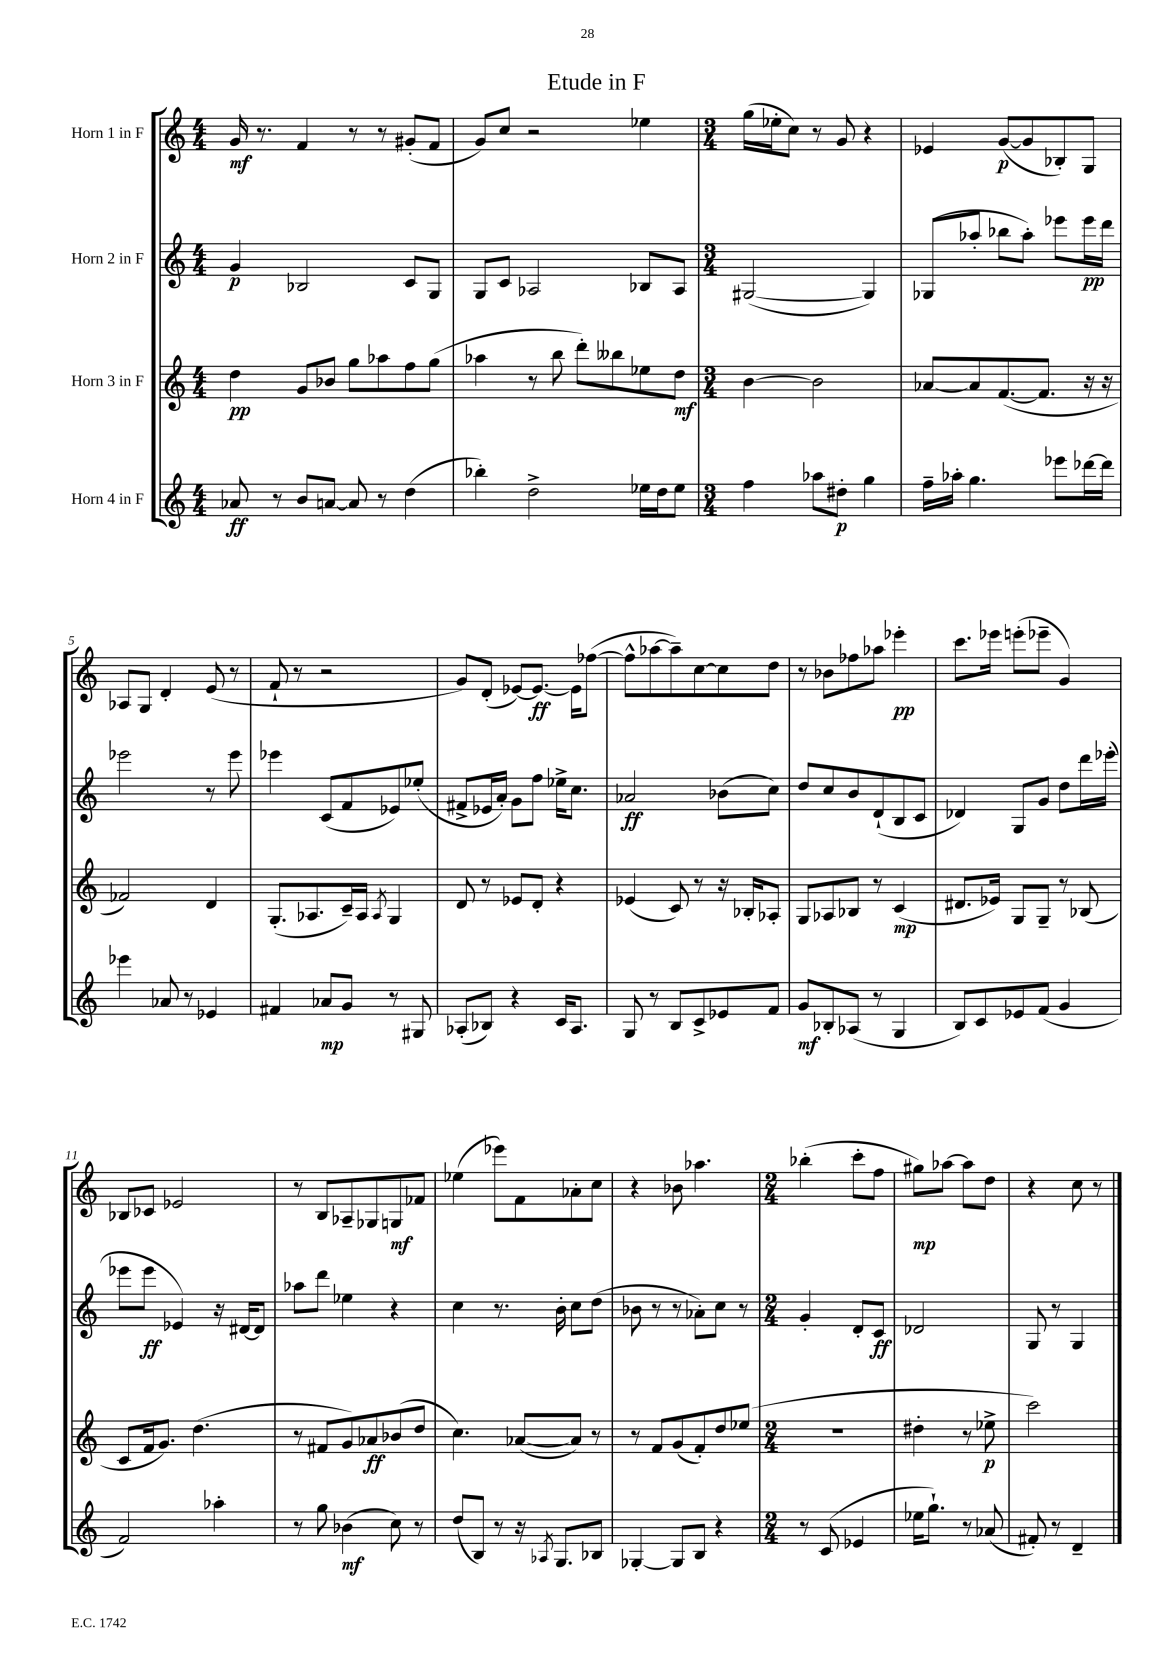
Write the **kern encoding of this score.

**kern	**kern	**kern	**kern
*staff4	*staff3	*staff2	*staff1
*clefG2	*clefG2	*clefG2	*clefG2
*k[]	*k[]	*k[]	*k[]
*M4/4	*M4/4	*M4/4	*M4/4
8a-	4dd	4g	16g
.	.	.	8.r
8r	.	.	.
8b	8g	2B-	4f
[8a	8b-	.	.
8a]	8gg	.	8r
8r	8aa-	.	8r
(4dd	8ff	8c	(8g#'
.	(8gg	8G	8f
=	=	=	=
4bb-')	4aa-	8G	8g)
.	.	8c	8cc
2dd^	8r	2A-	2r
.	8bb	.	.
.	8ddd')	.	.
.	8bb--	.	.
16ee-	8ee-	8B-	4ee-
16dd	.	.	.
8ee-	8dd	8A-	.
=	=	=	=
*M3/4	*M3/4	*M3/4	*M3/4
4ff	[4b	([2G#	(16gg
.	.	.	16ee-'
.	.	.	8cc)
8aa-	2b]	.	8r
8dd#'	.	.	8g
4gg	.	4G#])	4r
=	=	=	=
16ff~	[8a-	(8G-	4e-
16aa-'	.	.	.
4.gg	8a-]	8aa-'	.
.	([8.f	8bb-	([8g
.	.	8aa-')	8g]
.	8.f]	.	.
8eee-	.	8eee-	8B-')
[16ddd-	16r	16eee-	8G
16ddd-]	16r	16ddd	.
=	=	=	=
4eee-	2f-)	2eee-	8A-
.	.	.	8G
8a-	.	.	4d'
8r	.	.	.
4e-	4d	8r	(8e
.	.	8eee-	8r
=	=	=	=
4f#	(8.G'	4eee-	8f`
.	.	.	8r
.	8.A-	.	.
8a-	.	(8c	2r
8g	16c~)	8f	.
.	16A-	.	.
.	8qA-	.	.
8r	4G	8e-)	.
8G#	.	(8ee-'	.
=	=	=	=
(8A-'	8d	8f#^	8g)
8B-)	8r	16e-	(8d'
.	.	16a')	.
4r	8e-	8g	[8e-)
.	8d'	8ff	8.e-_
16c	4r	16ee-^	.
8.A-	.	8.cc	16e-]
.	.	.	([8ff-
=	=	=	=
8G	(4e-	2a-	8ff-^^]
8r	.	.	[8aa-
8B	8c)	.	8aa-~])
8c^	8r	.	[8cc
8e-	16r	(8b-	8cc]
.	16B-'	.	.
8f	8A-'	8cc)	8dd
=	=	=	=
8g	8G	8dd	8r
8B-'	8A-	8cc	8b-
(8A-	8B-	8b	8ff-
8r	8r	(8d`	8aa-
4G	(4c	8B	4eee-'
.	.	8c	.
=	=	=	=
8B)	8.d#	4d-)	8.ccc
8c	.	.	.
.	16e-)	.	16eee-
8e-	8G	8G	(8eee'
(8f	8G~	8g	8eee-~
4g	8r	8dd	4g)
.	(8B-	16ddd	.
.	.	(16eee-'	.
=	=	=	=
2f)	8c	8eee-	8B-
.	16f	8eee-	8c-
.	8.g)	.	.
.	.	4e-)	2e-
.	(4.dd	.	.
4aa-'	.	16r	.
.	.	[16d#	.
.	.	8d#]	.
=	=	=	=
8r	8r	8aa-	8r
8gg	8f#	8ddd	8B
(4b-	8g)	4ee-	8A-~
.	8a-	.	8G-
8cc)	(8b-	4r	8G
8r	8dd	.	8f-
=	=	=	=
(8dd	4.cc)	4cc	(4ee-
8B)	.	.	.
8r	.	8.r	8eee-)
16r	([8a-	.	8f
8qA-	.	.	.
8.G	.	16b'	.
.	8a-])	8cc	8a-'
8B-	8r	(8dd	8cc
=	=	=	=
[4G-'	8r	8b-	4r
.	8f	8r	.
8G-]	(8g	8r	8b-
8B	8f')	8a-')	4.aa-
4r	8dd	8cc	.
.	(8ee-	8r	.
=	=	=	=
*M2/4	*M2/4	*M2/4	*M2/4
8r	2r	4g'	(4bb-'
(8c	.	.	.
4e-	.	8d'	8ccc'
.	.	8c	8ff
=	=	=	=
16ee-	4dd#'	2d-	8gg#)
8.gg`)	.	.	.
.	.	.	[8aa-
8r	8r	.	8aa-]
(8a-	8ee-^	.	8dd
=	=	=	=
8f#')	2ccc)	8G	4r
8r	.	8r	.
4d~	.	4G	8cc
.	.	.	8r
==	==	==	==
*-	*-	*-	*-
